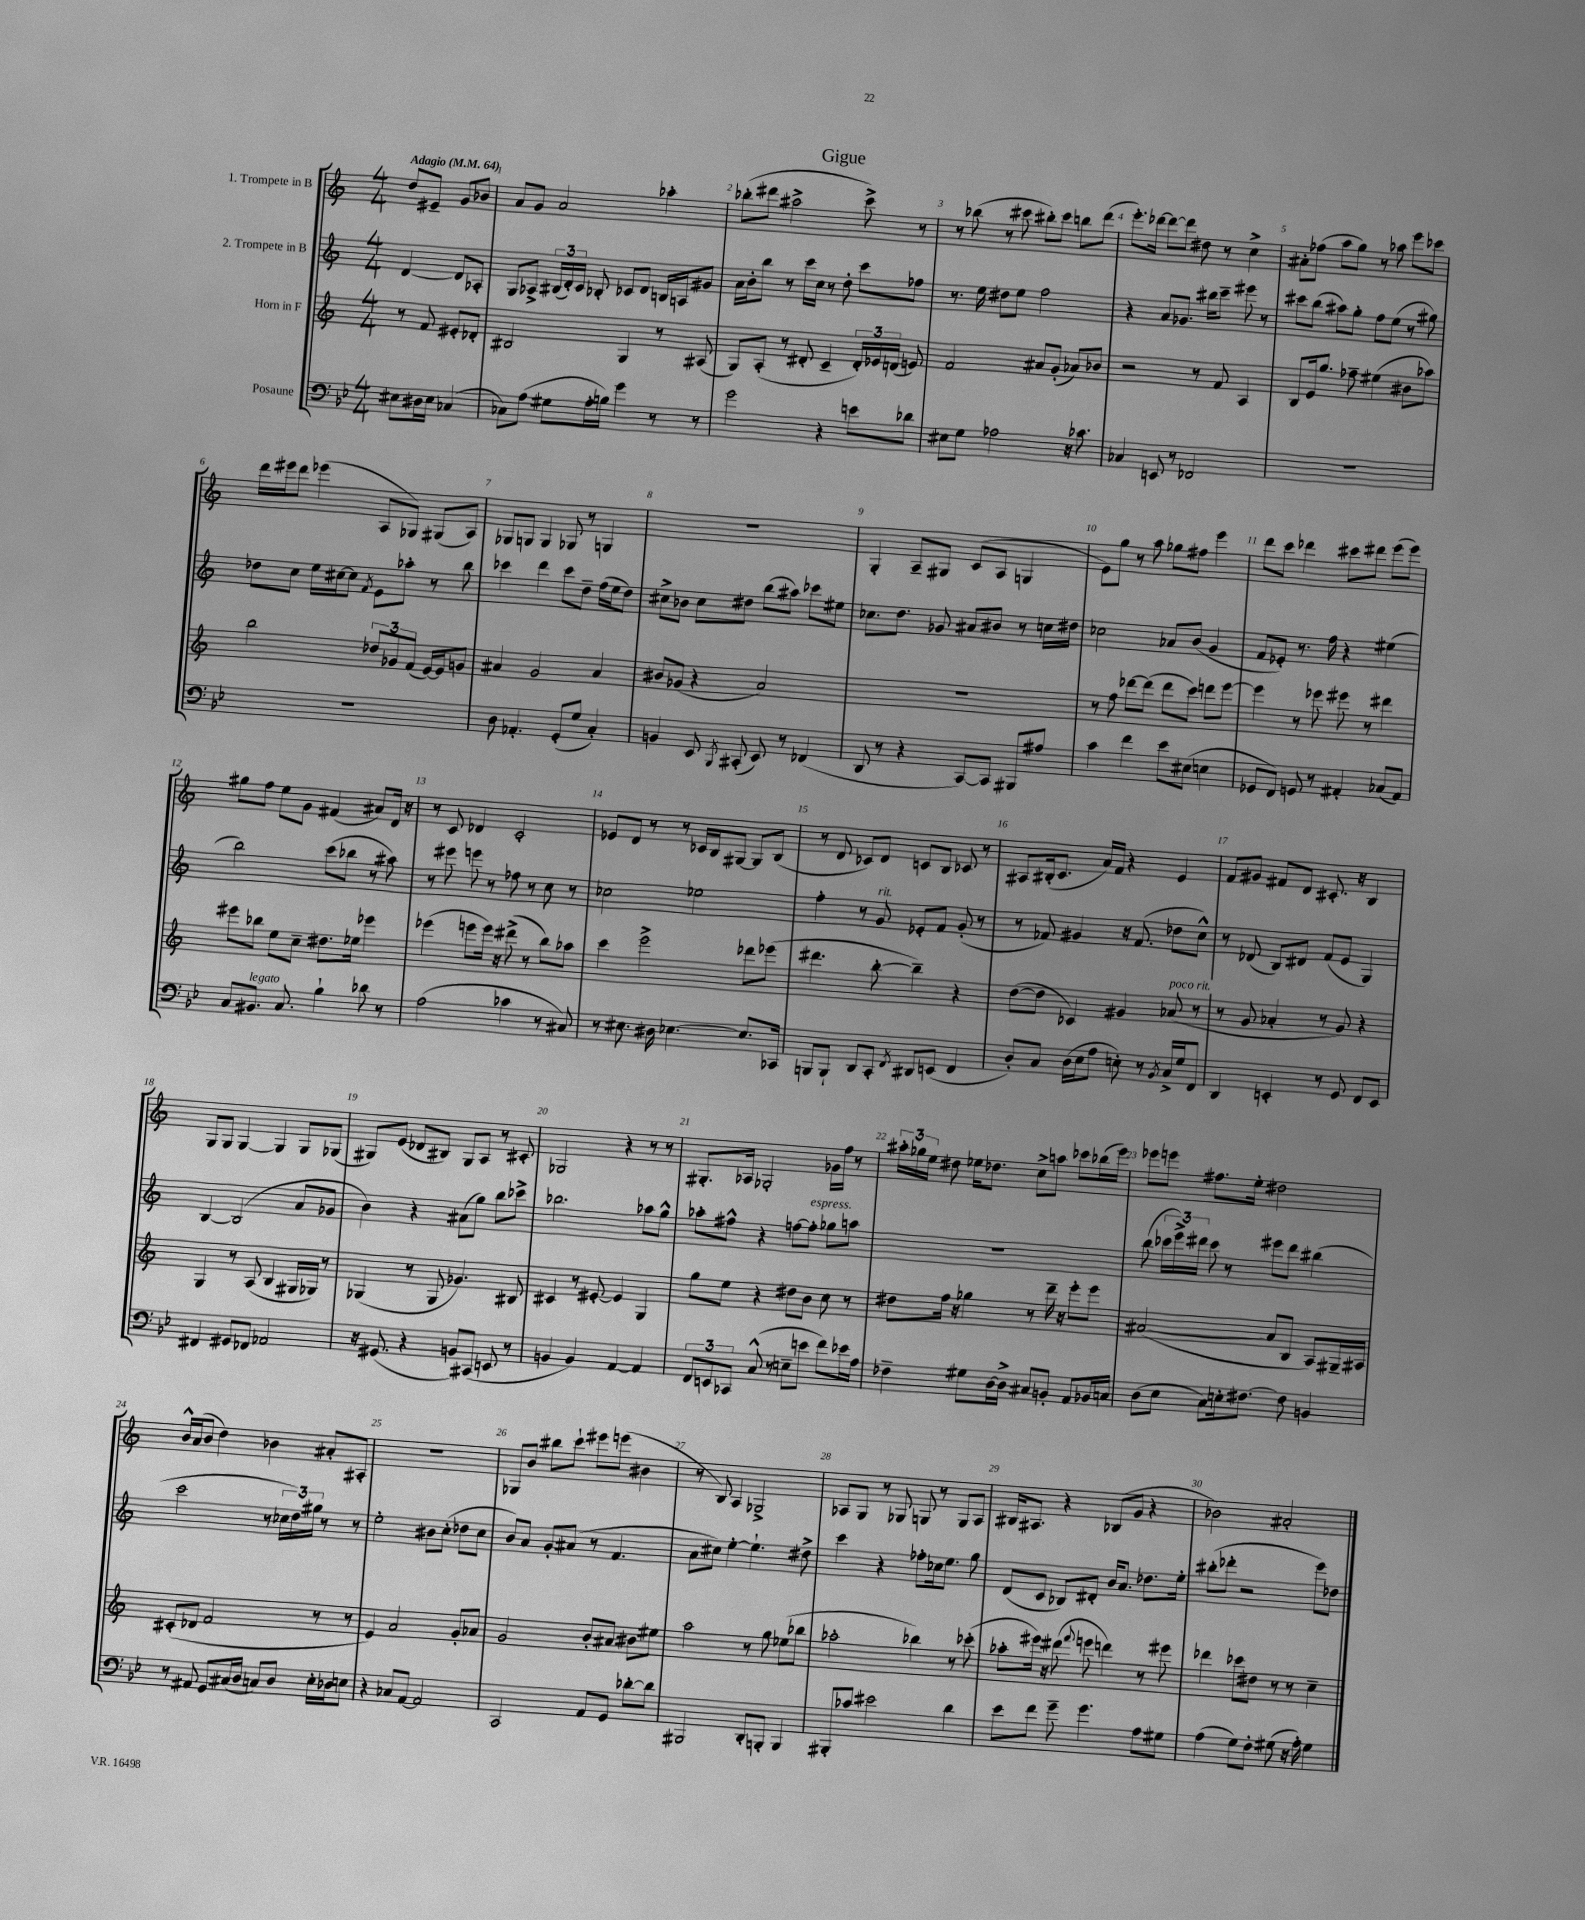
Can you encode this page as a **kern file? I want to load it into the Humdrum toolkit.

**kern	**kern	**kern	**kern
*part4	*part3	*part2	*part1
*staff4	*staff3	*staff2	*staff1
*I"Posaune	*I"Horn in F	*I"2. Trompete in B	*I"1. Trompete in B
*clefF4	*clefG2	*clefG2	*clefG2
*k[b-e-]	*k[]	*k[]	*k[]
*M4/4	*M4/4	*M4/4	*M4/4
*MM64	*MM64	*MM64	*MM64
=	=	=	=
!	!	!	!LO:TX:a:B:t=Adagio
8E#X\L	8r	[4d/	8dd/L
16D#X\L	8f/	.	8e#X~/J
16E#\JJ	.	.	.
(4C-X/	8e#X'/L	8d/L]	8g/L
.	8d-X'/J	8A-X'/J	8b-X/J
=1	=1	=1	=1
8C-X\L)	2B#X/	8G/L	8a/L
(8A\J	.	8A-X^/J	8g/J
8G#X\L	.	(24B#X/LL	2a/
.	.	24d'/)	.
.	.	24c/JJ	.
16A'\L	.	8B-X'/	.
16Bn\JJ)	.	.	.
4g\	4G/	8c-X/L	.
.	.	8d/J	.
8r	8r	16Bn/LL	4aa-X'\
.	.	16An/J	.
8r	(8A#X/	8g#X/J	.
=2	=2	=2	=2
2g\	8G/L)	16a\LL	(8bb-X'\L
.	.	16b'\J	.
.	(8A'/J	8bb\J	8ddd#X\J
.	8r	8r	2aa#X^\
.	8d#X'/	16ccc\LL	.
.	.	16cc\JJ	.
4r	4c~/	8r	.
.	.	8dd'\	.
8en\L	24d#'/LL)	8ccc\L	8ccc^\)
.	24e-X/	.	.
.	(24dn/JJ	.	.
8d-X\J	8en/)	8ff-X\J	8r
=3	=3	=3	=3
8E#X\L	2f/	8.r	8r
8G\J	.	.	(8bb-X\
.	.	16ee\	.
2A-X\	.	8dd#X\L	8r
.	.	8ee\J	8ccc#X\
.	8a#X/L	2ff\	8bb#X'\L)
.	(8g'/J	.	8ccc#\J
16r	8a-X/L)	.	8bbn\L
8.c-X\	.	.	.
.	8b-X/J	.	(8ddd\J
=4	=4	=4	=4
4C-X/	2r	4r	8.eee'\L)
.	.	.	[16ddd-X\Jk
8EEn/	.	8a/L	8ddd-\L_
8r	.	8.g-X/J	8ddd-\J]
2FF-X/	8r	.	8dd#X\
.	.	16bb#X\KL	.
.	8f/	8ccc~\J	8r
.	4A/	8eee#X\	4cc^\
.	.	8r	.
=5	=5	=5	=5
1r	8B/L	8ccc#X\L	8a#X'\L
.	16e/k	(8bb\J	(8ff-X\J
.	8.gg/J	.	.
.	.	8aa#X\L)	8aa\L
.	8ff-X~\	8gg'\J	8gg\J)
.	(4ee#X\	8ff\L	8r
.	.	(8ee\J	8aa-X\
.	8b#X\L	8r	8eee\L
.	8aa-X\J)	8gg#X\)	8ccc-X\J
!!LO:LB:g=z
=6	=6	=6	=6
1r	2bb\	8dd-X\L	16ddd\LL
.	.	.	16eee#X\J
.	.	8cc\J	8ddd\J
.	.	16ee\LL	(4eee-X\
.	.	[16cc#X\J	.
.	.	8cc#\J]	.
.	.	8qf/	.
.	12dd-X/L	8e\L	8A/L
.	12g-X/	.	.
.	.	8aa-X'\J	8G-X/J)
.	(12f/J	.	.
.	[16e/LL)	8r	(8G#X/L
.	16e/J]	.	.
.	8gn/J	8bb\	8A/J)
=7	=7	=7	=7
8D\	4a#X/	4ccc-X\	8G-X/L
4.AA-X'/	.	.	8Gn/J
.	2g/	4ddd\	4G/
(8GG'/L	.	8ccc-\L	8G-X/
8G/J	.	8dd~\J	8r
4C'/)	4a#/	(16ff\LL	4Gn/
.	.	16ee\J	.
.	.	8dd\J)	.
=8	=8	=8	=8
4BBn/	8b#X/L	8cc#X^\L	1r
.	(8g-X/J	8b-X\J	.
8EE-/	4r	8cc#\L	.
8qBBB-/	.	.	.
(8CC#X'/	.	8dd#X\J	.
8EE-/)	2a/)	(8bb\L	.
8r	.	8aa#X\J)	.
(4FF-X/	.	8ccc-X\L	.
.	.	8ee#X\J	.
=9	=9	=9	=9
8DD/	1r	8.cc-X\L	4G'/
8r	.	.	.
.	.	8.dd\J	.
4r	.	.	8A~/L
.	.	8g-X/	8G#X/J
[8CC/L)	.	8a#X/L	(8c/L
8CC/J]	.	8b#X/J	8A/J
8BBB#X/L	.	8r	4Gn/
8A#X/J	.	16ccn\LL	.
.	.	16dd#X\JJ	.
=10	=10	=10	=10
4c\	8r	2cc-X\	8e\L)
.	8ff\	.	8gg\J
4f\	[8ddd-X\L	.	8r
.	(8ddd-\J]	.	8aa\
8e-\L	8ddd-\L	8a-X/L	8gg-X\L
(8E#X\J	8ccc\J)	(8b/J	8ff#X\J
4En\	8dddn\L	4g/	4eee\
.	[8eee\J	.	.
=11	=11	=11	=11
8GG-X/L	4eee\]	8f/L	8ddd\L
8FF/J)	.	8e-X'/J)	8ccc\J
8GGn/	8r	8.r	4ddd-X\
8r	8eee-X\	.	.
.	.	16ff\	.
4AA#X'/	8eee#X\	4r	8ccc#X\L
.	8r	.	8ddd#X\J
(8C-X/L	4ddd#X\	(4ee#X\	(8eee\L
8AA#/J)	.	.	8eee\J)
!!LO:LB:g=z
=12	=12	=12	=12
8C/L	8eee#X\L	2bb\)	8gg#X\L
!LO:TX:a:i:t=legato	!	!	!
8.BB#X/J	8bb-X\J	.	8ff\J
.	8ee\L	.	8ee\L
8.C/	.	.	.
.	8cc~\J	.	8g\J
4B-`\	8.dd#X\L	(8ccc\L	(4f#X/
.	.	8bb-X\J	.
.	16ee-X\Jk	.	.
8d-X\	4eee-X\	8r	8a#X/L)
8r	.	8aa#X\)	16d/Jk
.	.	.	16r
=13	=13	=13	=13
(2A\	(4eee-X\	8r	8r
.	.	8eee#X\	8c/
.	8eeen\L	8eeen\	4d-X/
.	16eee\Jk)	8r	.
.	16r	.	.
4c-X\	(8ddd#X^\	8ff-X\	2c'/
.	8r	8r	.
8r	8bb\L)	8cc\	.
8C#X/)	8aa-X\J	8r	.
=14	=14	=14	=14
8r	4ccc\	2cc-X\	8e-X/L
8.E#X\	.	.	8d/J
.	2eee^\	.	8r
16D#X\	.	.	.
[4.E-X\	.	.	8r
.	.	2ee-X\	16c-X/LL
.	.	.	16B/J
.	.	.	[8G#X/J
8.E-/L]	8ddd-X\L	.	8G#/L]
.	(8eee-X\J	.	(8B/J
16CC-X/Jk	.	.	.
=15	=15	=15	=15
8BBBn/L	4.ddd#X\	4ff'\	8r
8BBB`/J	.	.	8d/
8DD/L	.	8r	8c-X/L)
!	!	!LO:TX:a:i:t=rit.	!
8CC'/J	[8bb'\	8g/	8d/J
8qFF/	.	.	.
8DD#X/L	4bb~\])	8e-X'/L	8cn/L
(8EEn/J	.	8f/J	8B/J
4FF/	4r	(8g'/	8c-X/
.	.	8r	8r
=16	=16	=16	=16
8D'/L)	([8dd\L	8r	8A#X/L
8C/J	8dd\J]	8f-X/)	(16B#X'/k
.	.	.	8.c/J
(16D\LL	4c-X/)	4g#X/	.
16E-\J	.	.	.
8A\J	.	.	16a/LL)
.	.	.	16f/JJ
8En'\)	4g#X/	16r	4r
.	.	(8.f-/	.
8r	.	.	.
8qBB-/	.	.	.
!	!LO:TX:a:i:t=poco rit.	!	!
16C^/LL	(8a-X/	8dd-X\L	4e/
16G/J	.	.	.
8FF/J	8r	8cc^^\J)	.
=17	=17	=17	=17
4DD/	8r	8r	8f/L
.	8g/	(8d-X/	8g#X/J
4EEn'/	4a-X'/	8B/L)	8f#X/L
.	.	8d#X/J	8d/J
8r	8r	(8f/L	8.c#X'/
8GG/	8g/)	8e/J	.
.	.	.	16r
8FF/L	4r	4G/)	4B/
8EE/J	.	.	.
!!LO:LB:g=z
=18	=18	=18	=18
4FF#X/	4G/	[4B/	8G/L
.	.	.	8G/J
8GG#X/L	8r	(2B/]	[4G/
8FF-X/J	(8A/	.	.
2AA-X/	4B/	.	4G/]
.	16G#X/LL	8a/L	8G/L
.	16G-X/JJ)	.	.
.	8r	8g-X/J	(8G-X/J
=19	=19	=19	=19
16r	(4G-X/	4b\)	8G#X/L)
(8.GG#X/	.	.	.
.	.	.	(8e/J
4r	8r	4r	8d-X/L
.	8G-/	.	8B#X/J)
8BBn/L)	4.g-X/)	(8a#X\L	8G#/L
(8CC#X/J	.	8gg\J)	8A/J
8EEn/	.	8bb\L	8r
8r	8B#X/	8ccc-X^\J	8c#X'/
=20	=20	=20	=20
4BBn/	4c#X/	2.bb-X\	2G-X/
4BB/)	8r	.	.
.	[8e#X'/	.	.
[4AA/	4e#/]	.	4r
4AA/]	4G/	8aa-X\L	8r
.	.	8gg^^\J	8r
=21	=21	=21	=21
12FF/L	8gg\L	8aa-X'\L	8.G#X'/L
12EEn/	.	.	.
.	8ee\J	8ff#X^^\J	.
12CC-X/J	.	.	.
.	.	.	16A-X/Jk
(8C^^/	4r	4r	2G-X'/
8r	.	.	.
8En~\L	8dd#X\L	[8ffn\L	.
!	!	!LO:TX:a:i:t=espress.	!
8en\J	8b\J	8ff'\J]	.
8f\L)	8cc\	8gg-X\L	16g-X\LL
.	.	.	16ff\JJ
16e-X\L	8r	8aan\J	8r
16A\JJ	.	.	.
=22	=22	=22	=22
4F-X~\	8dd#X\L	1r	24aa#X'\LL
.	.	.	24gg-X\
.	.	.	24ee\JJ
.	16ff\Jk	.	8dd#X\
.	16r	.	.
8G#X\L	4gg-X\	.	16ee-X\KL
.	.	.	8.dd-X\J
[16D\L	.	.	.
16D^\JJ]	.	.	.
8C#X/L	8r	.	8cc^\L
8BBn'/J	16ddd~\	.	8aan\J
.	16r	.	.
8AA/L	8eee'\L	.	8ccc-X\L
16BB-X/L	8eee\J	.	(16bb-X\L
16Cn/JJ	.	.	16eee\JJ)
=23	=23	=23	=23
(8D\L	([2a#X/	(8bb\	8eee-X\L
8E-\J	.	24ccc-X\LL	8eeen\J
.	.	24eee^\)	.
.	.	24ddd#X\JJ	.
8C\L)	.	8ccc-\	8.ff#X\L
16En'\k	.	8r	.
[8.F#X\J	.	.	16ee'\Jk
.	8a#/L]	8eee#X\L	2dd#X\
8F#\]	8B/J	8ddd#\J	.
4BBn/	8A/L)	(4bb#X\	.
.	16G#X~/L	.	.
.	16A#X/JJ	.	.
!!LO:LB:g=z
=24	=24	=24	=24
8r	(8c#X'/L	2ccc\	16b^^/LL
.	.	.	(16a/J
8AA#X/	8d-X/J	.	8b/J
8GG/L	2f/	.	4dd\)
(16C#X/L	.	.	.
16D/JJ	.	.	.
8Cn/L)	.	8r	4b-X\
8D/J	.	24cc-X\LL	.
.	.	24dd\)	.
.	.	24gg#X\JJ	.
16E-'\LL	8r	8r	8a#X'/L
16D-X\J	.	.	.
8En\J	8r	8r	8A#X'/J
=25	=25	=25	=25
4r	4e/)	2ee'\	1r
8C-X/L	2a/	.	.
[8AA/J	.	.	.
2AA/]	.	8b#X\L	.
.	.	(8cc'\J	.
.	8g'/L	8dd-X\L	.
.	8a-X/J	8cc\J	.
=26	=26	=26	=26
2CC/	2g/	8b/L)	8G-X/L
.	.	8a/J	8b/J
.	.	8g'/L	8bb#X\L
.	.	(8a#X/J	8ccc`\J
8AA/L	8b'/L	8r	8eee#X\L
8GG/J	8a#X/J	4.f/	(8eeen\J
[8d-X'\L	8b#X\L	.	4b#X\
8d-\J]	8ee#X\J	.	.
=27	=27	=27	=27
2BBB#X/	2aa\	8a\L	8r
.	.	8cc#X\J)	8B/)
.	.	[4ee'\	4A/
8DD'/L	8r	4.ee`\]	2G-X^/
8BBBn'/J	8gg\	.	.
4BBB/	(8ee-X\L	.	.
.	8bb-X\J	8dd#X^\	.
=28	=28	=28	=28
8BBB#X'/L	2aa-X'\	4ccc\	8A-X/L
8c-X/J	.	.	8G/J
2e#X\	.	4r	8r
.	.	.	8G-X/
.	4bb-X\)	8ff-X'\L	8Gn/
.	.	16cc-X\k	8r
.	.	8.ee\J	.
4d\	8r	.	8G/L
.	(8ccc-X'\	8gg\	8A-/J
=29	=29	=29	=29
8e-\L	8aa-X'\L	(8d/L	16B#X/KL
.	.	.	8.A#X/J
8f\J	16eee#X\Jk)	8c/J	.
.	16r	.	.
8g~\	(8ddd#X\	8B-X/L)	4r
.	8qqfff/	.	.
4.g\	8eeen\	8d#X'/J	.
.	4dddn\)	16b/KL	(8B-X/L
.	.	8.a/J	.
.	.	.	8g/J
8A\L	8r	8.dd-X\L	4r
8G#X\J	8eee#X\	.	.
.	.	16ee'\Jk	.
=30	=30	=30	=30
(4A\	4ddd-X\	(8bb#X'\L	2b-X\)
.	.	8ddd-X'\J	.
8G\L)	8ccc-X\L	2r	.
8F'\J	8dd#X\J	.	.
(8G#X\	8r	.	2a#X'/
16r	8r	.	.
16A'\)	.	.	.
4G#\	4cc~\	8eee\L)	.
.	.	8dd-X\J	.
==	==	==	==
*-	*-	*-	*-
